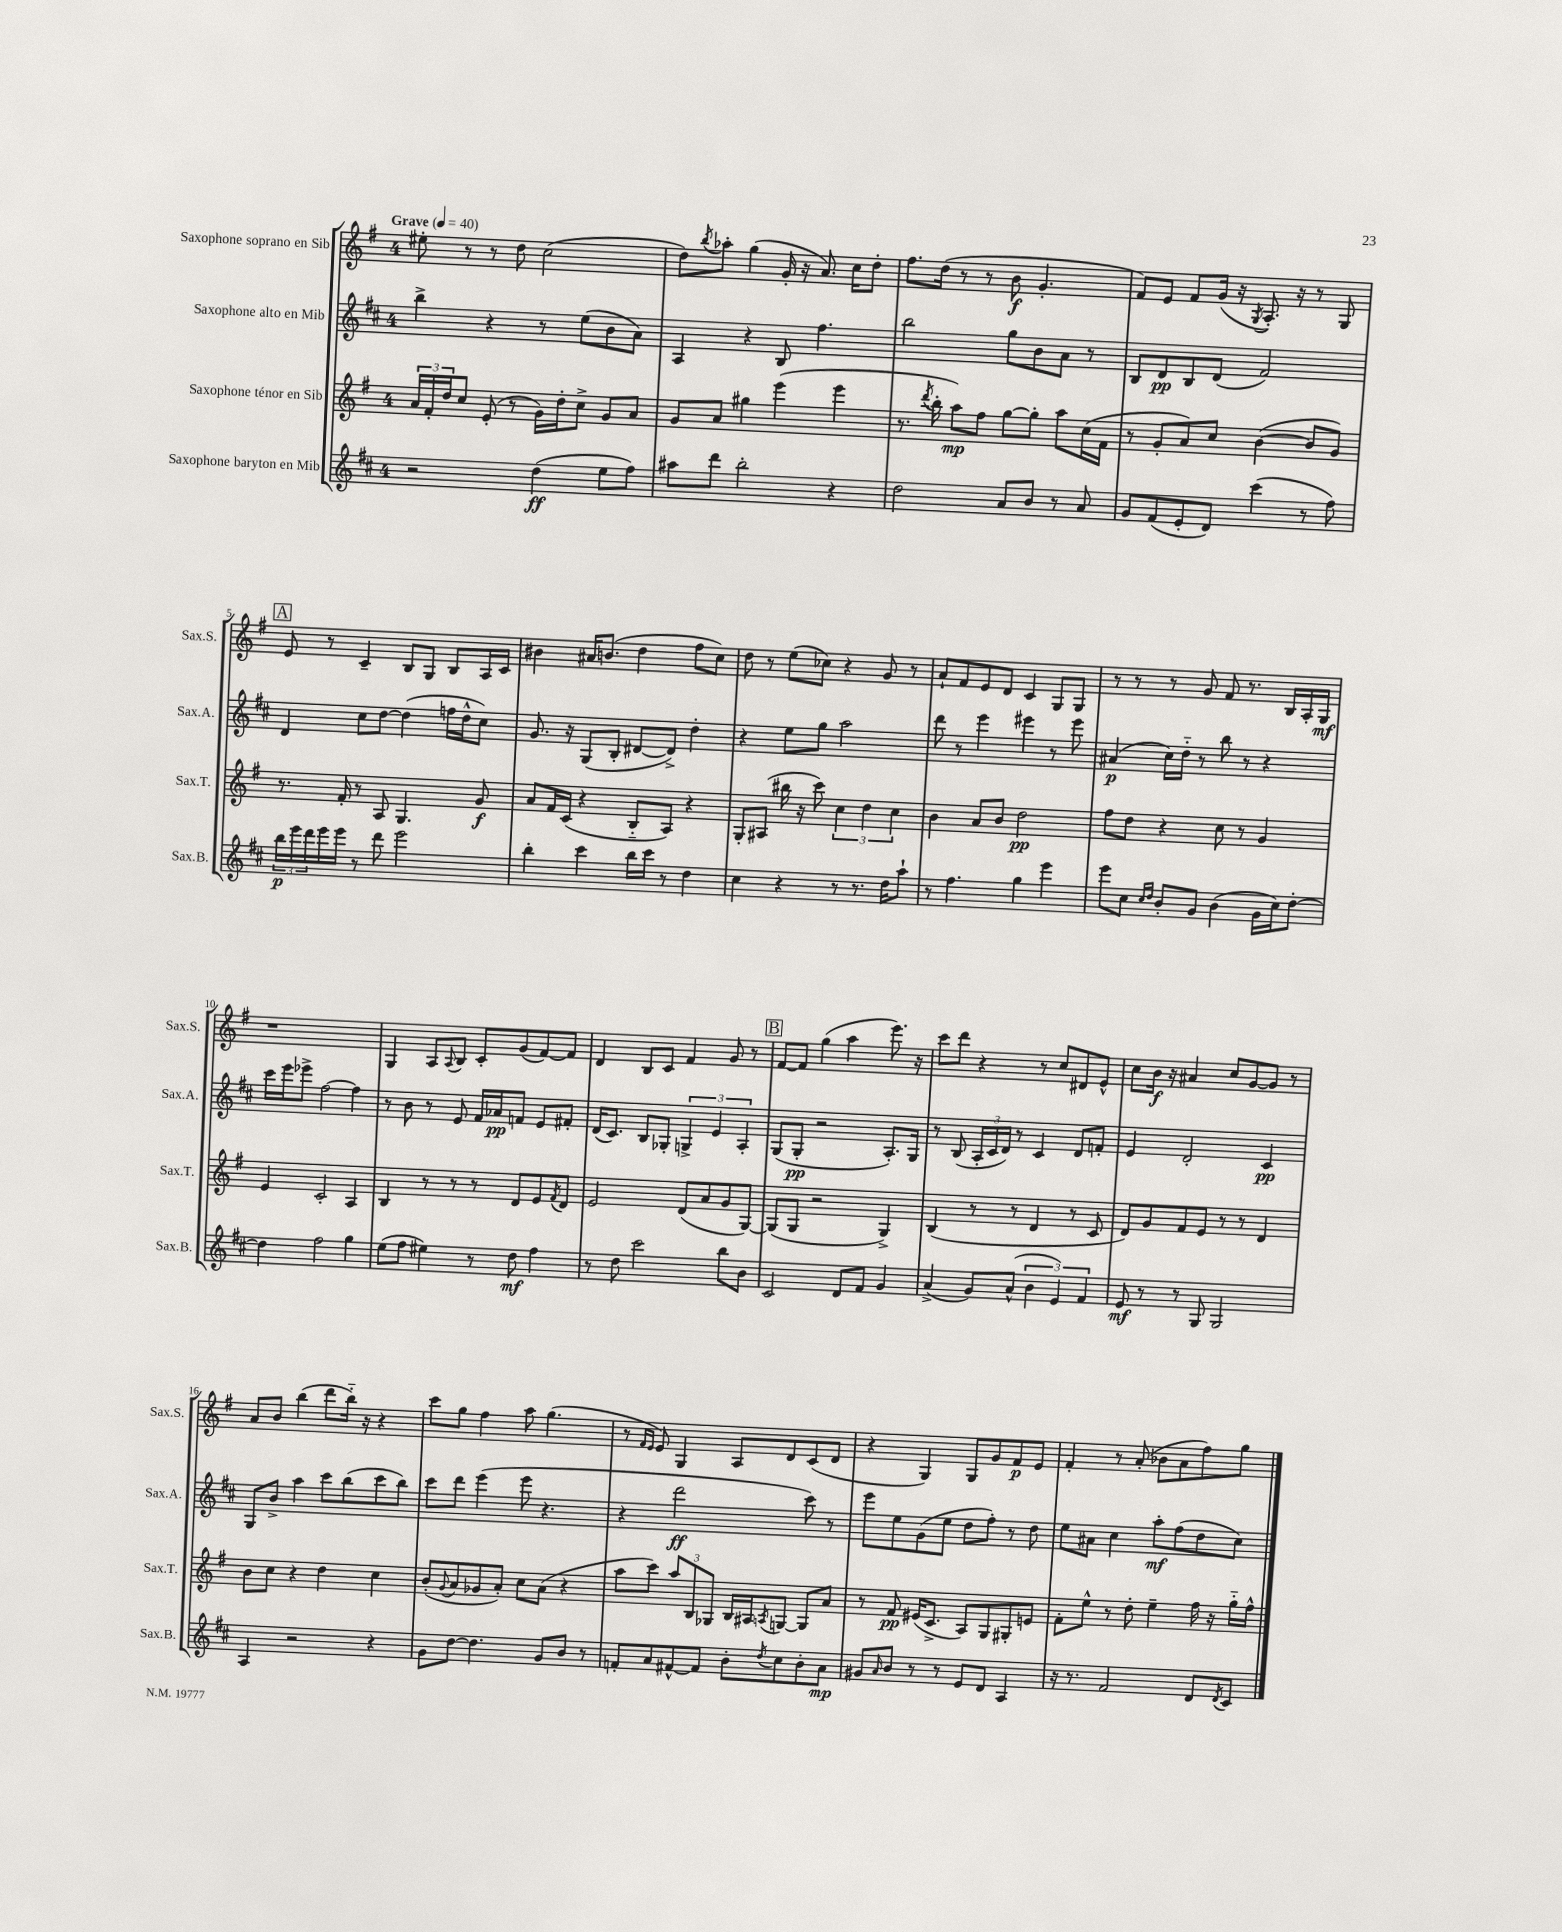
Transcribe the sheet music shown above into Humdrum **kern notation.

**kern	**dynam	**kern	**dynam	**kern	**dynam	**kern	**dynam
*part4	*part4	*part3	*part3	*part2	*part2	*part1	*part1
*staff4	*staff4	*staff3	*staff3	*staff2	*staff2	*staff1	*staff1
*I"Saxophone baryton en Mib	*	*I"Saxophone ténor en Sib	*	*I"Saxophone alto en Mib	*	*I"Saxophone soprano en Sib	*
*I'Sax.B.	*	*I'Sax.T.	*	*I'Sax.A.	*	*I'Sax.S.	*
*clefG2	*	*clefG2	*	*clefG2	*	*clefG2	*
*k[f#c#]	*	*k[f#]	*	*k[f#c#]	*	*k[f#]	*
*M4/4	*	*M4/4	*	*M4/4	*	*M4/4	*
*MM40	*	*MM40	*	*MM40	*	*MM40	*
=1	=1	=1	=1	=1	=1	=1	=1
!	!	!	!	!	!	!LO:TX:a:B:t=Grave	!
2r	.	24a/LL	.	4bb^\	.	8ee#X'\	.
.	.	24f#'/	.	.	.	.	.
.	.	24dd/J	.	.	.	.	.
.	.	8cc/J	.	.	.	8r	.
.	.	(8e'/	.	4r	.	8r	.
.	.	8r	.	.	.	8dd\	.
(4dd\	ff	16g\LL)	.	8r	.	(2cc\	.
.	.	16dd'\J	.	.	.	.	.
.	.	8cc^\J	.	(8ee\L	.	.	.
8ee\L	.	8g/L	.	8b\	.	.	.
8ff#\J)	.	8a/J	.	8a\J)	.	.	.
=2	=2	=2	=2	=2	=2	=2	=2
8aa#X\L	.	8g/L	.	4A/	.	8dd\L)	.
.	.	.	.	.	.	8qbb/	.
8ddd\J	.	8a/J	.	.	.	8aa-X'\J	.
2bb'\	.	4gg#X\	.	4r	.	(4gg\	.
.	.	(4eee\	.	8B/	.	16g'/	.
.	.	.	.	.	.	16r	.
.	.	.	.	4.ff#\	.	8.a/)	.
4r	.	4eee\	.	.	.	.	.
.	.	.	.	.	.	16cc\KL	.
.	.	.	.	.	.	8dd'\J	.
=3	=3	=3	=3	=3	=3	=3	=3
2dd\	.	8.r	.	2bb\	.	8.ff#\L	.
.	.	8qddd/	.	.	.	.	.
.	.	16bb'\	.	.	.	(16dd\Jk	.
.	.	8aa\L)	mp	.	.	8r	.
.	.	8ff#\J	.	.	.	8r	.
8a/L	.	[8gg\L	.	8gg\L	.	8b\	f
8b/J	.	8gg'\J]	.	8b\	.	4.g'/	.
8r	.	8aa\L	.	8a\J	.	.	.
8a/	.	(16cc\L	.	8r	.	.	.
.	.	16f#\JJ	.	.	.	.	.
=4	=4	=4	=4	=4	=4	=4	=4
8g/L	.	8r	.	8B/L	.	8f#/L)	.
(8f#/	.	8g'/L	.	8d/	pp	8e/J	.
8e'/	.	8a/)	.	8B/	.	8f#/L	.
8d/J)	.	8cc/J	.	(8d/J	.	(16g/Jk	.
.	.	.	.	.	.	16r	.
.	.	.	.	.	.	8qG/	.
(4ccc#\	.	([4b\	.	2f#/)	.	8.A'/)	.
.	.	.	.	.	.	16r	.
8r	.	8b/L]	.	.	.	8r	.
8ff#\)	.	8g/J)	.	.	.	8G/	.
!!LO:LB:g=z
!!LO:REH:place=s1:t=A
=5	=5	=5	=5	=5	=5	=5	=5
24bb\LL	p	8.r	.	4d/	.	8e/	.
24eee\	.	.	.	.	.	.	.
24ddd\	.	.	.	.	.	.	.
16eee\	.	.	.	.	.	8r	.
16eee\JJ	.	16f#'/	.	.	.	.	.
8r	.	8r	.	8cc#\L	.	4c~/	.
8ddd\	.	8A/	.	[8dd\J	.	.	.
2eee\	.	4.G/	.	(4dd\]	.	8B/L	.
.	.	.	.	.	.	8G/J	.
.	.	.	.	16ffn\LL	.	8B/L	.
.	.	.	.	16dd^^\J	.	.	.
.	.	8g/	f	8cc#\J)	.	16A/L	.
.	.	.	.	.	.	16c/JJ	.
=6	=6	=6	=6	=6	=6	=6	=6
4bb'\	.	8a/L	.	8.g/	.	4b#X\	.
.	.	16f#/L	.	.	.	.	.
.	.	(16c/JJ	.	16r	.	.	.
4ccc#\	.	4r	.	(8G/L	.	16a#X/KL	.
.	.	.	.	.	.	(8.bn/J	.
.	.	.	.	8B'/J	.	.	.
16bb\LL	.	8B/L	.	[8d#X/L	.	4dd\	.
16ccc#\JJ	.	.	.	.	.	.	.
8r	.	8A/J)	.	8d#^/J])	.	.	.
4dd\	.	4r	.	4dd'\	.	8ff#\L	.
.	.	.	.	.	.	8cc\J)	.
=7	=7	=7	=7	=7	=7	=7	=7
4cc#\	.	8G'/L	.	4r	.	8dd\	.
.	.	(8A#X/J	.	.	.	8r	.
4r	.	16bb#X\	.	8ee\L	.	(8ee\L	.
.	.	16r	.	.	.	.	.
.	.	8ccc\)	.	8gg\J	.	8cc-X\J)	.
8r	.	6cc\	.	2aa\	.	4r	.
8.r	.	.	.	.	.	.	.
.	.	6dd\	.	.	.	.	.
.	.	.	.	.	.	8g/	.
16dd\KL	.	.	.	.	.	.	.
.	.	6cc\	.	.	.	.	.
8aa`\J	.	.	.	.	.	8r	.
=8	=8	=8	=8	=8	=8	=8	=8
8r	.	4b\	.	8ddd\	.	8a`/L	.
4.ff#\	.	.	.	8r	.	8f#/	.
.	.	8a/L	.	4eee\	.	8e/	.
.	.	8b/J	.	.	.	8d/J	.
4gg\	.	2dd\	pp	4eee#X\	.	4c/	.
4eee\	.	.	.	8r	.	8G/L	.
.	.	.	.	8eee#\	.	8G/J	.
=9	=9	=9	=9	=9	=9	=9	=9
8eee\L	.	8ff#\L	.	(4a#X/	p	8r	.
8cc#\J	.	8dd\J	.	.	.	8r	.
16qqcc#/LL	.	.	.	.	.	.	.
16qqdd/JJ	.	.	.	.	.	.	.
8b'/L	.	4r	.	16cc#\LL)	.	8r	.
.	.	.	.	16dd\JJ	.	.	.
8g/J	.	.	.	8r	.	8g/	.
(4b\	.	8cc\	.	8bb\	.	8f#/	.
.	.	8r	.	8r	.	8.r	.
16g\LL	.	4g/	.	4r	.	.	.
16cc#\J)	.	.	.	.	.	16B/LL	.
[8dd'\J	.	.	.	.	.	16A'/	.
.	.	.	.	.	.	16G/JJ	mf
!!LO:LB:g=z
=10	=10	=10	=10	=10	=10	=10	=10
4dd\]	.	4e/	.	16ccc#\LL	.	1r	.
.	.	.	.	16eee\J	.	.	.
.	.	.	.	8eee-X^\J	.	.	.
2ff#\	.	2c'/	.	[2ff#\	.	.	.
4gg\	.	4A/	.	4ff#\]	.	.	.
=11	=11	=11	=11	=11	=11	=11	=11
(8ee\L	.	4B/	.	8r	.	4G/	.
8ff#\J	.	.	.	8b\	.	.	.
4ee#X\)	.	8r	.	8r	.	8A/L	.
.	.	.	.	.	.	8qqA/	.
.	.	8r	.	8e/	.	8B/J	.
8r	.	8r	.	16f#/LL	.	8c'/L	.
.	.	.	.	16a-X/J	pp	.	.
8dd\	mf	8d/L	.	8fn/J	.	(8g/	.
4ff#\	.	8e/	.	8e/L	.	[8f#/)	.
.	.	8qf#/	.	.	.	.	.
.	.	8d/J	.	8f#X'/J	.	8f#/J]	.
=12	=12	=12	=12	=12	=12	=12	=12
8r	.	2e/	.	(16d/KL	.	4d/	.
.	.	.	.	8.c#/J)	.	.	.
8dd\	.	.	.	.	.	.	.
2ccc#\	.	.	.	8B/L	.	8B/L	.
.	.	.	.	8G-X'/J	.	8c/J	.
.	.	(8d/L	.	6Gn^/	.	4f#/	.
.	.	8a/	.	.	.	.	.
.	.	.	.	6e/	.	.	.
8bb\L	.	8g/	.	.	.	8g/	.
.	.	.	.	6A'/	.	.	.
8b\J	.	[8G/J)	.	.	.	8r	.
!!LO:REH:place=s1:t=B
=13	=13	=13	=13	=13	=13	=13	=13
2c#/	.	(8G/L]	.	(8G/L	.	[8f#/L	.
.	.	8G/J	.	8G'/J	pp	8f#/J]	.
.	.	2r	.	2r	.	(4gg\	.
8d/L	.	.	.	.	.	4aa\	.
8f#/J	.	.	.	.	.	.	.
4g/	.	4G^/)	.	8.A'/L)	.	8.eee\)	.
.	.	.	.	16G/Jk	.	16r	.
=14	=14	=14	=14	=14	=14	=14	=14
(4a^/	.	(4B/	.	8r	.	8ccc\L	.
.	.	.	.	(8B/	.	8ddd\J	.
8g/L)	.	8r	.	24A'/LL	.	4r	.
.	.	.	.	24c#/	.	.	.
.	.	.	.	24d/JJ)	.	.	.
(8a^^/J	.	8r	.	8r	.	.	.
6b\	.	4d/	.	4c#/	.	8r	.
.	.	.	.	.	.	8cc/L	.
6e/)	.	.	.	.	.	.	.
.	.	8r	.	8d/L	.	8d#X/	.
6f#/	.	.	.	.	.	.	.
.	.	8c/	.	8fn'/J	.	8e^^/J	.
=15	=15	=15	=15	=15	=15	=15	=15
8e/	mf	8d/L)	.	4e/	.	8cc\L	.
8r	.	8g/	.	.	.	16b\Jk	f
.	.	.	.	.	.	16r	.
8r	.	8f#/	.	2d'/	.	4a#X/	.
8G/	.	8e/J	.	.	.	.	.
2G/	.	8r	.	.	.	8cc/L	.
.	.	8r	.	.	.	[8g/	.
.	.	4d/	.	4c#/	pp	8g/J]	.
.	.	.	.	.	.	8r	.
!!LO:LB:g=z
=16	=16	=16	=16	=16	=16	=16	=16
4A/	.	8b\L	.	8G/L	.	8a/L	.
.	.	8cc\J	.	8b^/J	.	8b/J	.
2r	.	4r	.	4aa\	.	(4bb\	.
.	.	4dd\	.	8ccc#\L	.	8ddd\L	.
.	.	.	.	(8bb\	.	16bb\Jk)	.
.	.	.	.	.	.	16r	.
4r	.	4cc\	.	8ccc#\	.	4r	.
.	.	.	.	8bb\J)	.	.	.
=17	=17	=17	=17	=17	=17	=17	=17
8g\L	.	(8b'/L	.	8ccc#\L	.	8ccc\L	.
.	.	8qqg/	.	.	.	.	.
[8dd\J	.	8a/	.	8ddd\J	.	8gg\J	.
4.dd\]	.	8g-X/	.	(4eee\	.	4ff#\	.
.	.	8a'/J)	.	.	.	.	.
.	.	8cc\L	.	8eee\	.	8aa\	.
8g/L	.	(8a\J	.	4.r	.	(4.gg\	.
8b/J	.	4r	.	.	.	.	.
8r	.	.	.	.	.	.	.
=18	=18	=18	=18	=18	=18	=18	=18
8fn'/L	.	8aa\L	.	4r	.	8r	.
.	.	.	.	.	.	16qqf#/LL	.
.	.	.	.	.	.	16qqe/JJ	.
8a/	.	8ccc\J)	.	.	.	8e/)	.
[8f#X^^/	.	12aa/L	.	2ddd\	ff	4G/	.
.	.	12B/	.	.	.	.	.
8f#/J]	.	.	.	.	.	.	.
.	.	12G-X/J	.	.	.	.	.
8b'\L	.	16B/LL	.	.	.	8A/L	.
.	.	16A#X/J	.	.	.	.	.
8qdd/	.	8qAn/	.	.	.	.	.
8cc#\	.	[8Gn/J	.	.	.	8d/	.
8b'\	.	8G/L]	.	8ccc#\)	.	(8c/	.
8a\J	mp	8a/J	.	8r	.	8d/J	.
=19	=19	=19	=19	=19	=19	=19	=19
8g#X/L	.	8r	.	8eee\L	.	4r	.
16qqa/	.	.	.	.	.	.	.
8b/J	.	8f#/	pp	8ee\	.	.	.
8r	.	(16e#X/KL	.	(8g\	.	4G/)	.
.	.	8.c^/J	.	.	.	.	.
8r	.	.	.	8ee\J	.	.	.
8e/L	.	8A/L)	.	8dd\L	.	8G/L	.
8d/J	.	8G/	.	8ff#'\J)	.	8g/	.
4A/	.	8G#X'/	.	8r	.	8f#/	p
.	.	8en/J	.	8dd\	.	8e/J	.
=20	=20	=20	=20	=20	=20	=20	=20
16r	.	8f#'\L	.	8ee\L	.	4f#'/	.
8.r	.	.	.	.	.	.	.
.	.	8ee^^\J	.	8a#X\J	.	.	.
2f#/	.	8r	.	4cc#\	.	8r	.
.	.	8dd'\	.	.	.	(8a'/	.
.	.	4ee~\	.	8aa'\L	mf	8b-X\L	.
.	.	.	.	(8ff#\	.	8a\	.
8d/L	.	16ff#\	.	8dd\	.	8ff#\)	.
.	.	16r	.	.	.	.	.
8qd/	.	.	.	.	.	.	.
8c#/J	.	16gg\LL	.	8cc#\J)	.	8gg\J	.
.	.	16ff#^^\JJ	.	.	.	.	.
==	==	==	==	==	==	==	==
*-	*-	*-	*-	*-	*-	*-	*-
